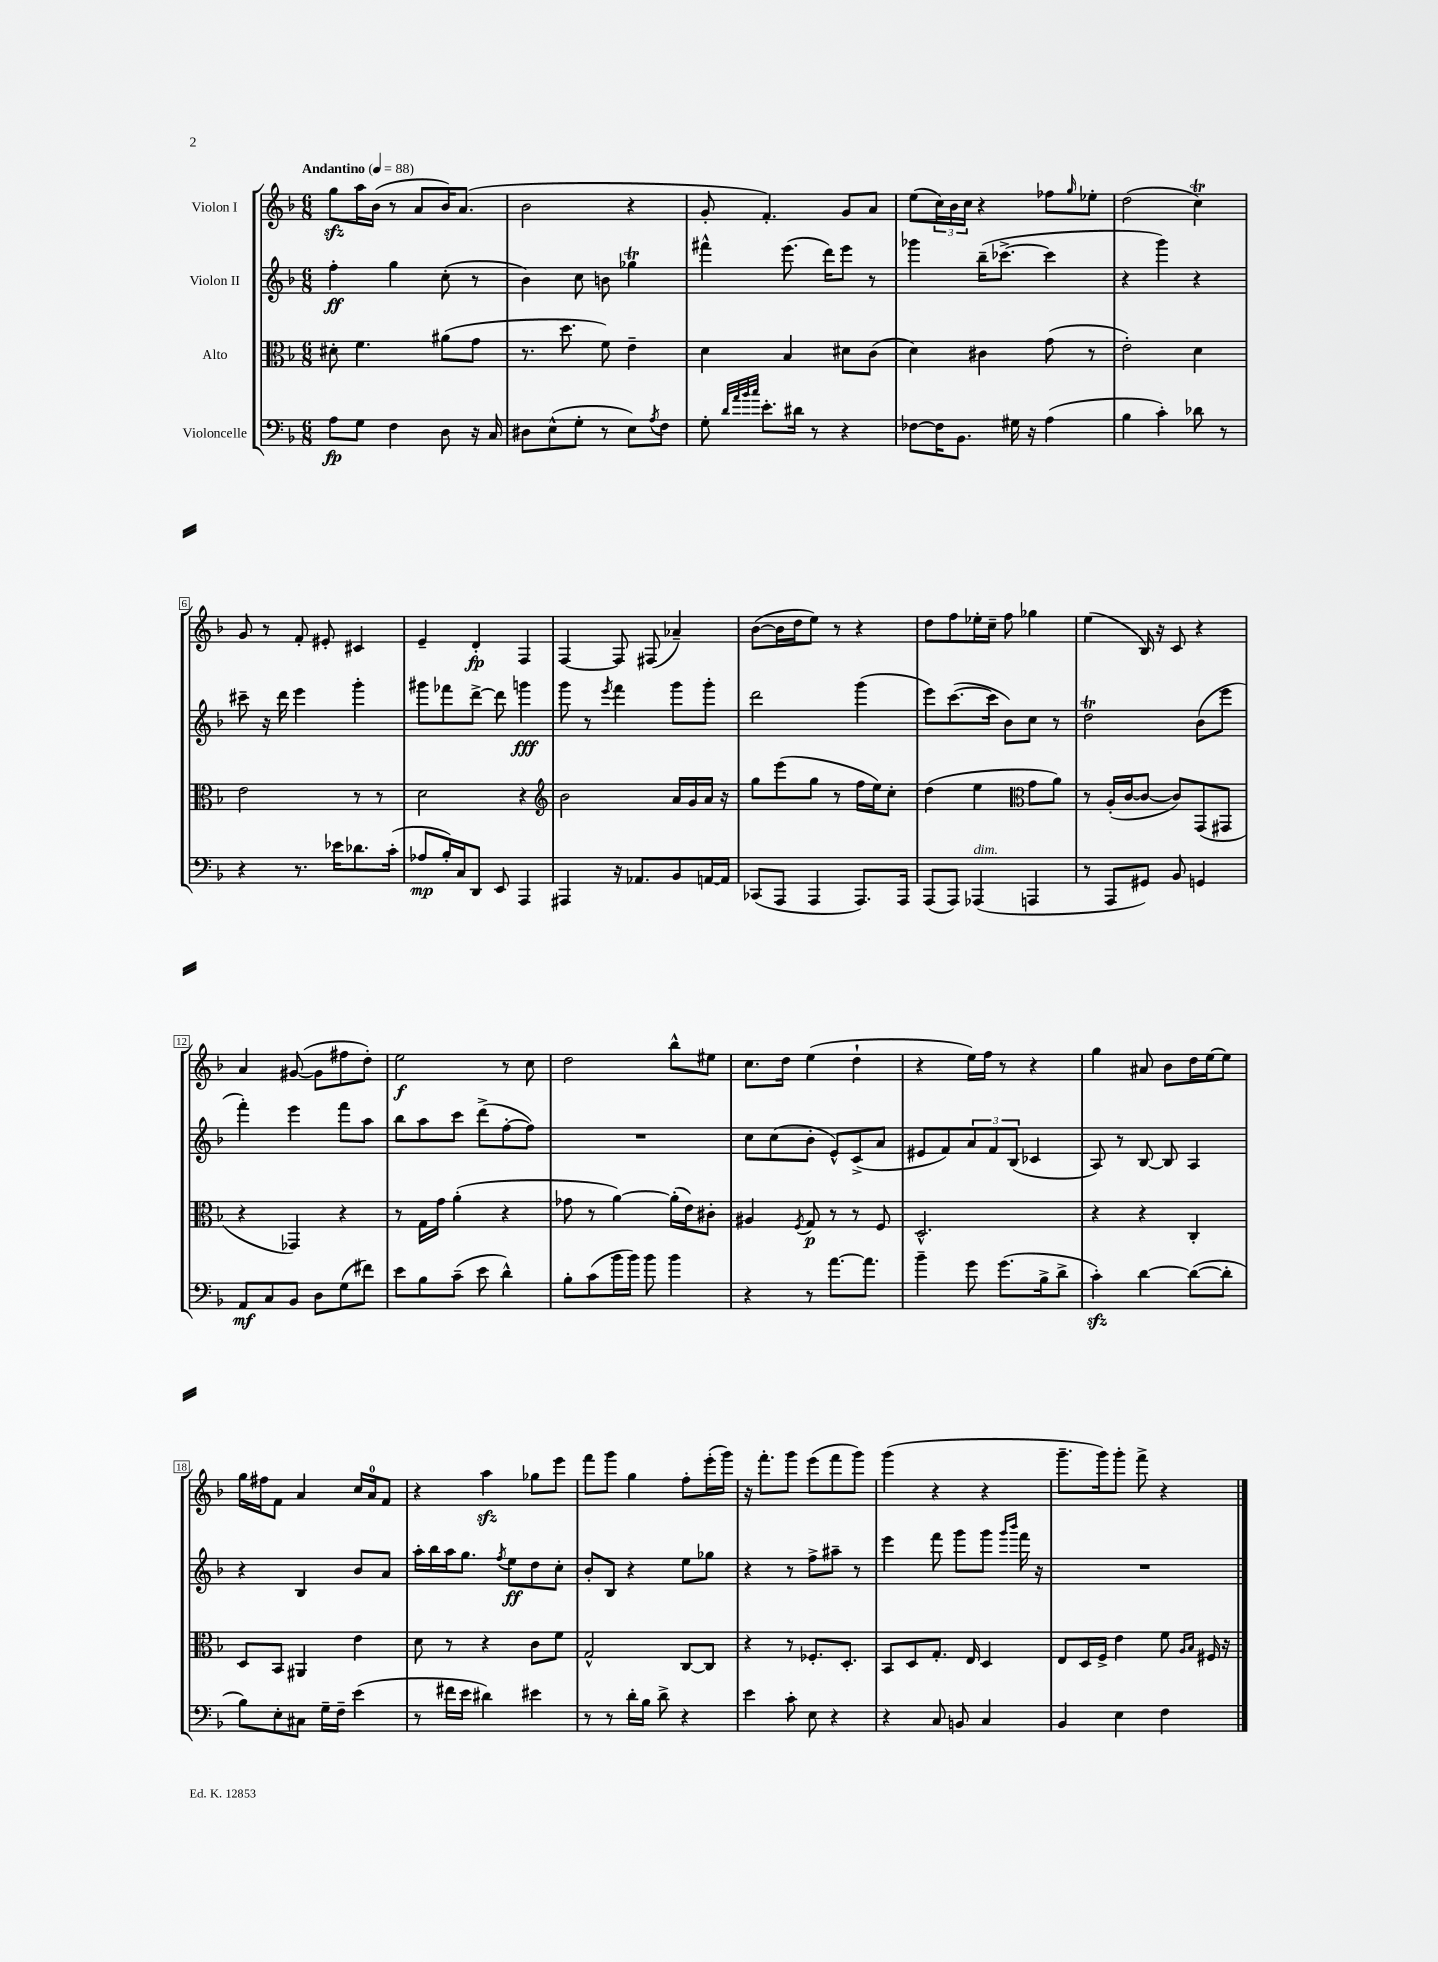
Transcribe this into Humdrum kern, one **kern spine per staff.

**kern	**dynam	**kern	**dynam	**kern	**dynam	**kern	**dynam
*part4	*part4	*part3	*part3	*part2	*part2	*part1	*part1
*staff4	*staff4	*staff3	*staff3	*staff2	*staff2	*staff1	*staff1
*I"Violoncelle	*	*I"Alto	*	*I"Violon II	*	*I"Violon I	*
*clefF4	*	*clefC3	*	*clefG2	*	*clefG2	*
*k[b-]	*	*k[b-]	*	*k[b-]	*	*k[b-]	*
*M6/8	*	*M6/8	*	*M6/8	*	*M6/8	*
*MM88	*	*MM88	*	*MM88	*	*MM88	*
=1	=1	=1	=1	=1	=1	=1	=1
!	!	!	!	!	!	!LO:TX:a:B:t=Andantino	!
8A\L	fp	8d#X'\	.	4ff'\	ff	8ggzz\L	.
8G\J	.	4.f\	.	.	.	16aa\L	.
.	.	.	.	.	.	(16b-\JJ	.
4F\	.	.	.	4gg\	.	8r	.
.	.	.	.	.	.	8a/L	.
8D\	.	(8a#X\L	.	(8cc'\	.	16b-/K)	.
.	.	.	.	.	.	(8.a/J	.
16r	.	8g\J	.	8r	.	.	.
16C/	.	.	.	.	.	.	.
=2	=2	=2	=2	=2	=2	=2	=2
8D#X\L	.	8.r	.	4b-\)	.	2b-\	.
(8E^^\	.	.	.	.	.	.	.
.	.	8.dd\	.	.	.	.	.
8G'\J	.	.	.	8cc\	.	.	.
8r	.	8f\)	.	8bn\	.	.	.
8E\L)	.	4e~\	.	4gg-XT\	.	4r	.
8qA/	.	.	.	.	.	.	.
8F\J	.	.	.	.	.	.	.
=3	=3	=3	=3	=3	=3	=3	=3
8G'\	.	4d\	.	4fff#X^^\	.	8g'/	.
32qqd/LLL	.	.	.	.	.	.	.
32qqa/	.	.	.	.	.	.	.
32qqb-/	.	.	.	.	.	.	.
32qqcc/JJJ	.	.	.	.	.	.	.
8.e'\L	.	.	.	.	.	4.f'/)	.
.	.	4B-/	.	(8.eee\	.	.	.
16d#X\Jk	.	.	.	.	.	.	.
8r	.	.	.	.	.	.	.
.	.	.	.	16ddd\KL)	.	.	.
4r	.	8d#X\L	.	8eee\J	.	8g/L	.
.	.	(8c\J	.	8r	.	8a/J	.
=4	=4	=4	=4	=4	=4	=4	=4
[8F-X\L	.	4d\)	.	4ggg-X\	.	(8ee\L	.
16F-\K]	.	.	.	.	.	24cc\L)	.
.	.	.	.	.	.	24b-\	.
8.BB-\J	.	.	.	.	.	.	.
.	.	.	.	.	.	24cc\JJ	.
.	.	4c#X\	.	(16bb-~\KL	.	4r	.
.	.	.	.	[8.ccc-X^\J	.	.	.
16G#X\	.	.	.	.	.	.	.
16r	.	.	.	.	.	.	.
(4A\	.	(8g\	.	4ccc-\]	.	8ff-X\L	.
.	.	.	.	.	.	16qqgg/	.
.	.	8r	.	.	.	8ee-X'\J	.
=5	=5	=5	=5	=5	=5	=5	=5
4B-\	.	2e'\)	.	4r	.	(2dd\	.
4c'\)	.	.	.	4ggg\)	.	.	.
8d-X\	.	4d\	.	4r	.	4ccT\)	.
8r	.	.	.	.	.	.	.
!!LO:LB:g=z
=6	=6	=6	=6	=6	=6	=6	=6
4r	.	2e\	.	8ccc#X~\	.	8g/	.
.	.	.	.	16r	.	8r	.
.	.	.	.	16ddd\	.	.	.
8.r	.	.	.	4eee\	.	8f'/	.
.	.	.	.	.	.	8e#X'/	.
16e-X\KL	.	.	.	.	.	.	.
8.d-X\	.	8r	.	4ggg'\	.	4c#X/	.
.	.	8r	.	.	.	.	.
(16c'\Jk	.	.	.	.	.	.	.
=7	=7	=7	=7	=7	=7	=7	=7
8A-X/L	mp	2d\	.	8ggg#X\L	.	4e~/	.
16B-'/L)	.	.	.	8fff-X\	.	.	.
16C/J	.	.	.	.	.	.	.
8DD/J	.	.	.	[8ddd^\J	.	4d'/	fp
8EE/	.	.	.	8ddd\]	.	.	.
4AAA/	.	4r	.	4gggn\	fff	4F/	.
=8	=8	=8	=8	=8	=8	=8	=8
*	*	*clefG2	*	*	*	*	*
4AAA#X/	.	2b-\	.	8ggg\	.	[4F/	.
.	.	.	.	8r	.	.	.
.	.	.	.	8qeee/	.	.	.
16r	.	.	.	4fff\	.	8F/]	.
8.AA-X/L	.	.	.	.	.	.	.
.	.	.	.	.	.	(8F#X/	.
8BB-/	.	16a/LL	.	8ggg\L	.	4a-X~/)	.
.	.	16g/	.	.	.	.	.
[16AAn/L	.	16a/JJ	.	8ggg'\J	.	.	.
16AA/JJ]	.	16r	.	.	.	.	.
=9	=9	=9	=9	=9	=9	=9	=9
(8CC-X/L	.	8gg\L	.	2ddd\	.	([8b-\L	.
8AAA/J	.	(8eee\	.	.	.	16b-\L]	.
.	.	.	.	.	.	16dd\J	.
4AAA/	.	8gg\J	.	.	.	8ee\J)	.
.	.	8r	.	.	.	8r	.
8.AAA/L)	.	16ff\LL	.	(4ggg\	.	4r	.
.	.	16ee\J)	.	.	.	.	.
.	.	8cc'\J	.	.	.	.	.
16AAA/Jk	.	.	.	.	.	.	.
=10	=10	=10	=10	=10	=10	=10	=10
(8AAA/L	.	(4dd\	.	8eee\L)	.	8dd\L	.
8AAA/J)	.	.	.	([8.ccc\	.	8ff\	.
!LO:TX:a:i:t=dim.	!	!	!	!	!	!	!
(4AAA-X/	.	4ee\	.	.	.	16ee-X'\L	.
.	.	.	.	16ccc\Jk]	.	16cc~\JJ	.
.	.	.	.	8b-\L)	.	8ff\	.
*	*	*clefC3	*	*	*	*	*
4AAAn/	.	8g\L	.	8cc\J	.	4gg-X\	.
.	.	8a\J)	.	8r	.	.	.
=11	=11	=11	=11	=11	=11	=11	=11
8r	.	8r	.	2ddT\	.	(4ee\	.
8AAA/L	.	(16A'/LL	.	.	.	.	.
.	.	[16c/J	.	.	.	.	.
8GG#X/J)	.	8c/J_	.	.	.	16B-/)	.
.	.	.	.	.	.	16r	.
8BB-/	.	8c/L])	.	.	.	8c/	.
4GGn/	.	(8GG/	.	(8b-\L	.	4r	.
.	.	8GG#X/J	.	8eee\J	.	.	.
!!LO:LB:g=z
=12	=12	=12	=12	=12	=12	=12	=12
8AA/L	mf	4r	.	4fff'\)	.	4a/	.
8C/	.	.	.	.	.	.	.
8BB-/J	.	4GG-X/)	.	4eee\	.	([8g#X/	.
8D\L	.	.	.	.	.	8g#\L]	.
(8G\	.	4r	.	8fff\L	.	8ff#X\	.
8f#X\J)	.	.	.	8aa\J	.	8dd'\J)	.
=13	=13	=13	=13	=13	=13	=13	=13
8e\L	.	8r	.	8bb-\L	.	2ee\	f
8B-\	.	16G\LL	.	8aa\	.	.	.
.	.	16g\JJ	.	.	.	.	.
(8c~\J	.	(4a'\	.	8ccc\J	.	.	.
8e\	.	.	.	(8ddd^\L	.	.	.
4d^^\)	.	4r	.	[8ff'\	.	8r	.
.	.	.	.	8ff\J])	.	8cc\	.
=14	=14	=14	=14	=14	=14	=14	=14
8B-'\L	.	8g-X\	.	2.r	.	2dd\	.
(8c\	.	8r	.	.	.	.	.
16b-\L	.	[4a\)	.	.	.	.	.
16b-\JJ)	.	.	.	.	.	.	.
8b-\	.	.	.	.	.	.	.
4b-\	.	(16a'\LL]	.	.	.	8bb-^^\L	.
.	.	16e\J)	.	.	.	.	.
.	.	8c#X'\J	.	.	.	8ee#X\J	.
=15	=15	=15	=15	=15	=15	=15	=15
4r	.	4A#X/	.	8cc\L	.	8.cc\L	.
.	.	.	.	(8cc\	.	.	.
.	.	.	.	.	.	16dd\Jk	.
.	.	8qF/	.	.	.	.	.
8r	.	8G/	p	8b-'\J	.	(4ee\	.
[8.a\L	.	8r	.	8e^^/L)	.	.	.
.	.	8r	.	(8c^/	.	4dd`\	.
8.a\J]	.	.	.	.	.	.	.
.	.	8F/	.	8a/J	.	.	.
=16	=16	=16	=16	=16	=16	=16	=16
4b-~\	.	2.D^^/	.	8e#X/L	.	4r	.
.	.	.	.	8f/)	.	.	.
8g\	.	.	.	12a/	.	16ee\LL)	.
.	.	.	.	.	.	16ff\JJ	.
.	.	.	.	12f/	.	.	.
(8.g\L	.	.	.	.	.	8r	.
.	.	.	.	(12B-/J	.	.	.
.	.	.	.	4c-X/	.	4r	.
16B-^\k	.	.	.	.	.	.	.
8d^\J	.	.	.	.	.	.	.
=17	=17	=17	=17	=17	=17	=17	=17
4czz'\)	.	4r	.	8A/)	.	4gg\	.
.	.	.	.	8r	.	.	.
[4d\	.	4r	.	[8B-/	.	8a#X/	.
.	.	.	.	8B-/]	.	8b-\L	.
(8d\L_	.	4C'/	.	4A/	.	16dd\L	.
.	.	.	.	.	.	[16ee\J	.
8d'\J]	.	.	.	.	.	8ee\J]	.
!!LO:LB:g=z
=18	=18	=18	=18	=18	=18	=18	=18
8B-\L)	.	8D/L	.	4r	.	16gg\LL	.
.	.	.	.	.	.	16ff#X\J	.
8E'\	.	8BB-/J	.	.	.	8f\J	.
8C#X\J	.	4AA#X/	.	4B-/	.	4a/	.
16G~\LL	.	.	.	.	.	.	.
16F~\JJ	.	.	.	.	.	.	.
(4e\	.	4e\	.	8b-/L	.	16cc/LL	.
.	.	.	.	.	.	16a/J	.
.	.	.	.	8a/J	.	8f/J	.
=19	=19	=19	=19	=19	=19	=19	=19
8r	.	8d\	.	16aa'\LL	.	4r	.
.	.	.	.	16bb-\	.	.	.
16f#X\LL	.	8r	.	16aa\J	.	.	.
16e\JJ	.	.	.	8.gg\J	.	.	.
4d#X\)	.	4r	.	.	.	4aazz\	.
.	.	.	.	8qff/	.	.	.
.	.	.	.	8ee\L	ff	.	.
4e#X\	.	8c\L	.	8dd\	.	8gg-X\L	.
.	.	8f\J	.	8cc'\J	.	8eee\J	.
=20	=20	=20	=20	=20	=20	=20	=20
8r	.	2G^^/	.	8b-'/L	.	8fff\L	.
8r	.	.	.	8B-/J	.	8ggg\J	.
16d'\LL	.	.	.	4r	.	4gg\	.
16B-\JJ	.	.	.	.	.	.	.
8d^\	.	.	.	.	.	.	.
4r	.	[8C/L	.	8ee\L	.	8ff'\L	.
.	.	8C/J]	.	8gg-X\J	.	(16eee'\L	.
.	.	.	.	.	.	16ggg\JJ)	.
=21	=21	=21	=21	=21	=21	=21	=21
4e\	.	4r	.	4r	.	16r	.
.	.	.	.	.	.	8.fff'\L	.
8c'\	.	8r	.	8r	.	8ggg\J	.
8E\	.	8.F-X'/L	.	8ff^\L	.	(8eee\L	.
4r	.	.	.	8aa#X~\J	.	8fff\	.
.	.	8.D'/J	.	.	.	.	.
.	.	.	.	8r	.	8ggg\J)	.
=22	=22	=22	=22	=22	=22	=22	=22
4r	.	8BB-/L	.	4eee\	.	(4ggg\	.
.	.	8D/	.	.	.	.	.
8C/	.	8.G'/J	.	8fff\	.	4r	.
8BBn/	.	.	.	8ggg\L	.	.	.
.	.	16E/	.	.	.	.	.
4C/	.	4D/	.	8ggg\J	.	4r	.
.	.	.	.	16qqggg/LL	.	.	.
.	.	.	.	16qqbbb-/JJ	.	.	.
.	.	.	.	16fff\	.	.	.
.	.	.	.	16r	.	.	.
=23	=23	=23	=23	=23	=23	=23	=23
4BB-/	.	8E/L	.	2.r	.	8.ggg~\L	.
.	.	16D/L	.	.	.	.	.
.	.	16F^/JJ	.	.	.	16ggg\k)	.
4E\	.	4e\	.	.	.	8ggg'\J	.
.	.	.	.	.	.	8fff^\	.
4F\	.	8f\	.	.	.	4r	.
.	.	16qqA/LL	.	.	.	.	.
.	.	16qqB-/JJ	.	.	.	.	.
.	.	16F#X/	.	.	.	.	.
.	.	16r	.	.	.	.	.
==	==	==	==	==	==	==	==
*-	*-	*-	*-	*-	*-	*-	*-
